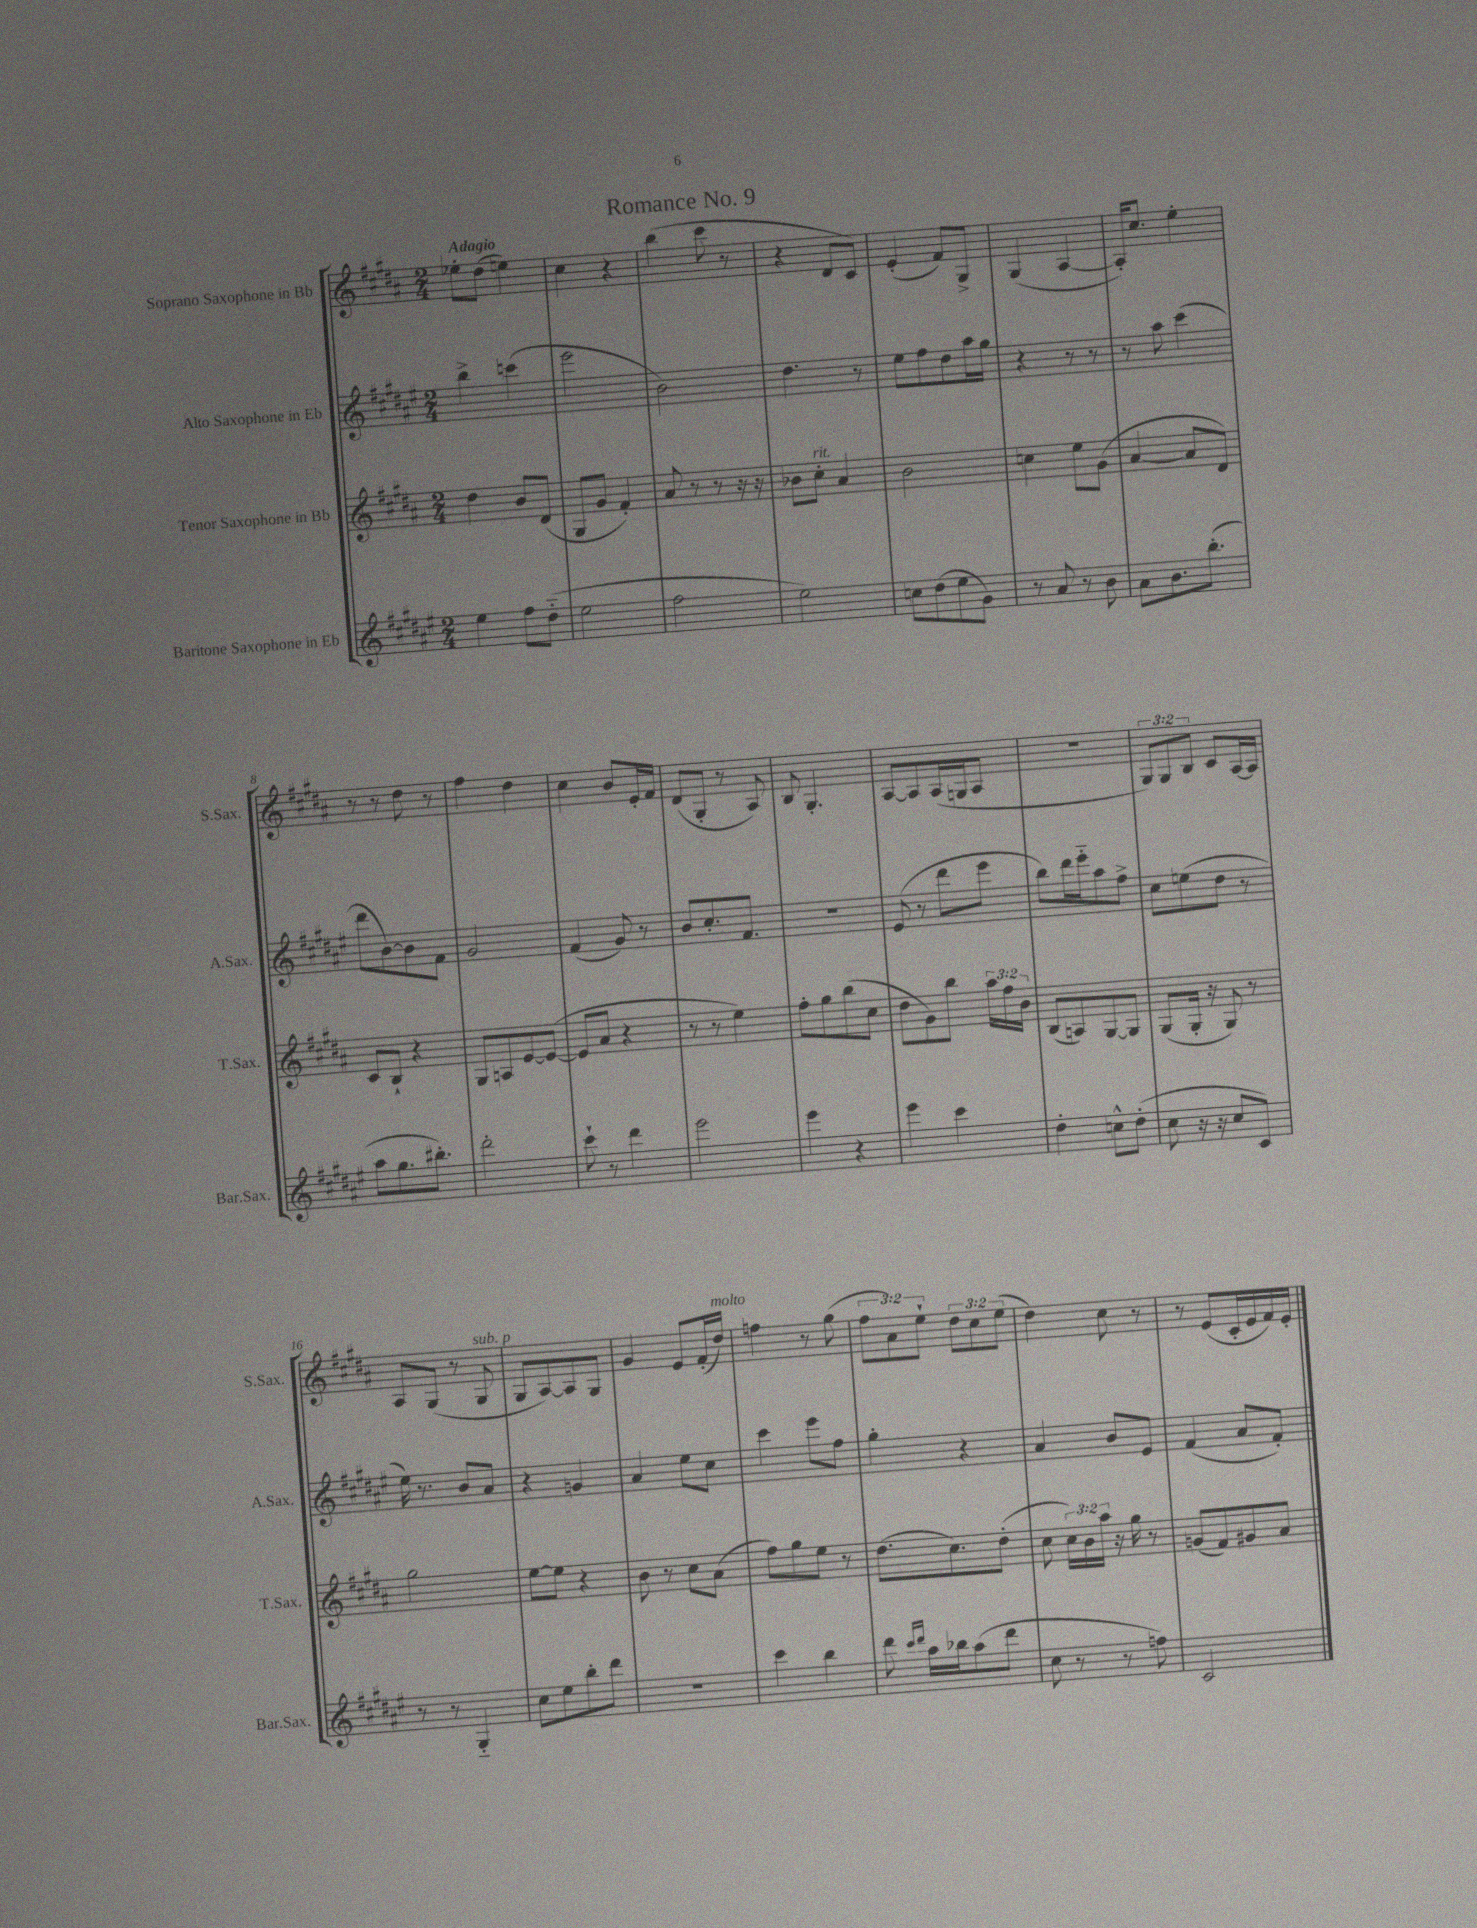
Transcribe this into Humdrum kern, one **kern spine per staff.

**kern	**kern	**kern	**kern
*staff4	*staff3	*staff2	*staff1
*clefG2	*clefG2	*clefG2	*clefG2
*k[f#c#g#d#a#e#]	*k[f#c#g#d#a#]	*k[f#c#g#d#a#e#]	*k[f#c#g#d#a#]
*M2/4	*M2/4	*M2/4	*M2/4
4ee#	4dd#	4bb^	8ee-'
.	.	.	(8dd#
8ff#	8b	(4ccc	4ee)
(8dd#'~	(8d#	.	.
=	=	=	=
2ee#	8G#	2eee#	4cc#
.	8g#	.	.
.	4f#')	.	4r
=	=	=	=
2ff#	8a#	2b)	(4bb
.	8r	.	.
.	8r	.	8ccc#
.	16r	.	8r
.	16r	.	.
=	=	=	=
2ee#)	8b-	4.dd#	4r
.	8cc#'	.	.
.	4a#	.	8d#
.	.	8r	8c#)
=	=	=	=
8cc	2b	8ee#	(4e'
(8dd#	.	8ff#	.
8ee#	.	8dd#	8f#)
8g#)	.	16aa#	8G#^
.	.	16gg#	.
=	=	=	=
8r	4cc	4r	(4G#
8a#	.	.	.
8r	8ee	8r	[4A#
8b	(8g#	8r	.
=	=	=	=
8a#	[4a#	8r	16A#'])
.	.	.	8.cc#
8.b	.	8aa#	.
.	8a#]	(4ccc#	4ee'
(8.bb'	.	.	.
.	8d#)	.	.
=	=	=	=
8aa#	8c#	8ddd#	8r
8.gg#	8B`	[8b)	8r
.	4r	8b]	8dd#
8.bb#')	.	.	.
.	.	8f#	8r
=	=	=	=
2ddd#'	8G#	2g#	4ff#
.	8A	.	.
.	[8e	.	4dd#
.	(8e_	.	.
=	=	=	=
8ccc#`	8e]	(4f#	4cc#
8r	8a#	.	.
4ddd#	4r	8g#)	8b
.	.	8r	16e'
.	.	.	16f#
=	=	=	=
2eee#	8r	8b	(8d#
.	8r	8.cc#'	8G#'
.	4ee)	.	8r
.	.	8.f#	.
.	.	.	8A#)
=	=	=	=
4eee#	8ff#'	2r	8B
.	8gg#	.	4.G#'
4r	(8bb	.	.
.	8cc#	.	.
=	=	=	=
4eee#	8dd#	(8e#	[8A#
.	8g#)	8r	8A#]
4ccc#	8bb	8ddd#	(16A#
.	.	.	16G
.	24aa#	8eee#	8A#
.	24ff#	.	.
.	24b	.	.
=	=	=	=
4dd#'	(8B	8bb)	2r
.	8A)	16ddd#	.
.	.	16eee#'~	.
8cc^^	[8G#	8aa#	.
(8dd#'	8G#]	8ff#^	.
=	=	=	=
8cc#	(8G#	8cc#	12G#)
.	.	.	12G#
16r	16G#'	(8ee	.
.	.	.	12B
16r	16r	.	.
8cc#	8G#)	8dd#	8c#
8c#)	8r	8r	[16A#
.	.	.	16A#]
=	=	=	=
8r	2gg#	16ee#)	8A#
.	.	8.r	.
8r	.	.	(8G#
4G#'~	.	8b	8r
.	.	8a#	8G#
=	=	=	=
8cc#	[8ee	4r	8G#
8ee#	8ee]	.	[8A#)
8bb'	4r	4g	8A#]
8ddd#	.	.	8G#
=	=	=	=
2r	8b	4a#	4g#
.	8r	.	.
.	8cc#	8ee#	8e
.	(8a#	8cc#	(16f#'
.	.	.	16dd#)
=	=	=	=
4ccc#	8ff#)	4ccc#	4ff
.	8gg#	.	.
4bb	8ee	8eee#	8r
.	8r	8ff#	(8gg#
=	=	=	=
8ddd#	(8.dd#	4gg#'	12ff#
.	.	.	12a#)
16qqccc#	.	.	.
16qqddd#	.	.	.
16aa#	.	.	.
.	.	.	12ee`
16bb-	8.cc#)	.	.
(8aa#	.	4r	12dd#
.	.	.	12cc#
8ddd#	(8dd#'	.	.
.	.	.	(12ee
=	=	=	=
8cc#	8cc#	4a#	4dd#)
8r	24cc#)	.	.
.	24b	.	.
.	24aa#	.	.
8r	16r	8b	8cc#
.	16gg#	.	.
8ff)	8r	8e#	8r
=	=	=	=
2c#	(8g	(4f#	8r
.	8f#)	.	(8e
.	8g#	8a#	16c#'
.	.	.	16e
.	8a#	8f#')	16f#)
.	.	.	16e'
==	==	==	==
*-	*-	*-	*-
